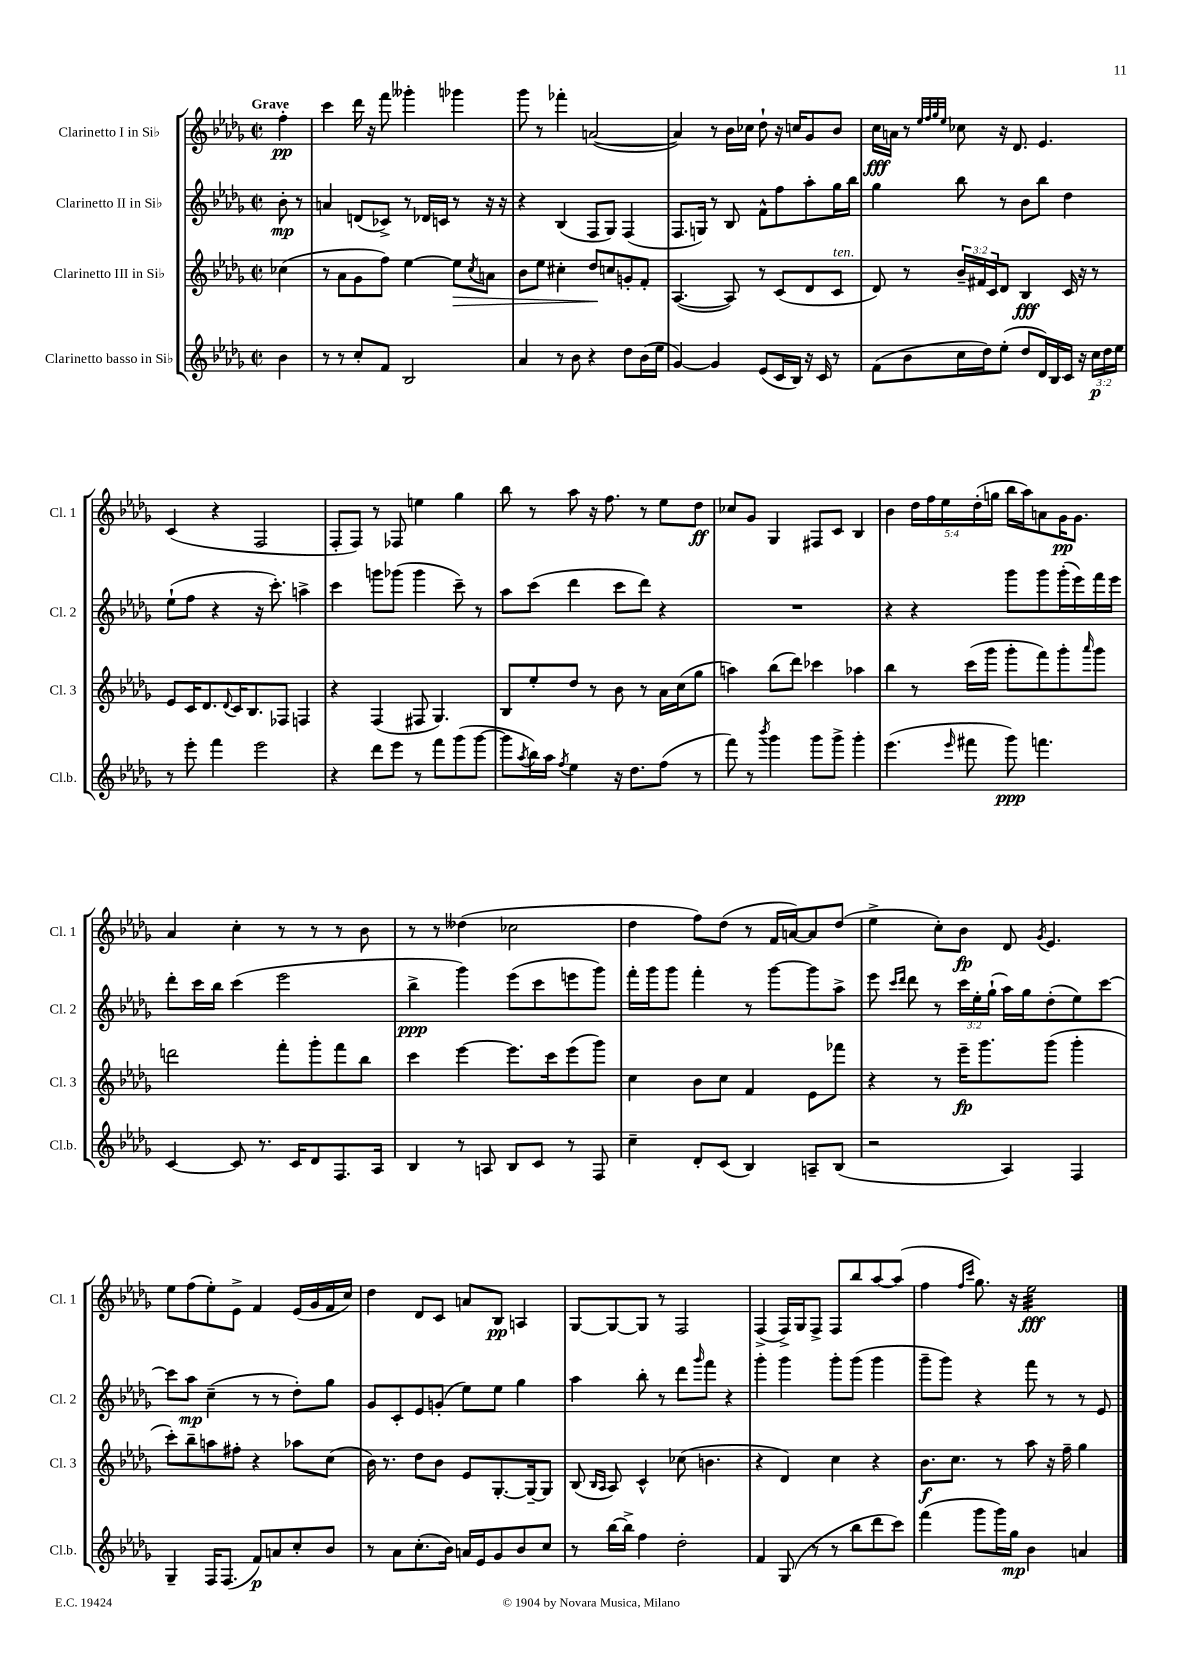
<<
\new StaffGroup <<
\new Staff = "s0" \with { instrumentName = "Clarinetto I in Sib" shortInstrumentName = "Cl. 1" } {
    \clef treble \key des \major \defaultTimeSignature \time 2/2 \override Staff.TupletNumber.text = #tuplet-number::calc-fraction-text \partial 4 \tempo "Grave"
    f''4-.\pp |
    c'''4 des'''16 r16 f'''8 geses'''4-. ges'''4 |
    ges'''8 r8 fes'''4-. a'2~( |
    a'4) r8 bes'16 ces''16 des''8-! r16 c''16 ges'8 bes'8 |
    c''16\fff a'16 r8 \grace { ees''32 f''32 ges''32 ees''32 } ces''8 r16 des'8. ees'4. |
    c'4( r4 f2 |
    f8-. f8) r8 fes8 e''4 ges''4 |
    bes''8 r8 aes''8 r16 f''8. r8 ees''8 des''8\ff |
    ces''8 ges'8 ges4 fis8 c'8 bes4 |
    bes'4 \tuplet 5/4 { des''16 f''16 ees''16 des''16-.( g''16 } bes''16 aes''16) a'8 ges'16\pp ges'8. |
    aes'4 c''4-. r8 r8 r8 bes'8 |
    r8 r8 deses''4( ces''2 |
    des''4 f''8) des''8( r8 f'16 a'16~) a'8 des''8( |
    ees''4-> c''8-.) bes'8\fp des'8 \acciaccatura { ges'8 } ees'4. |
    ees''8 f''8( ees''8-.) ees'8-> f'4 ees'16( ges'16 f'16 c''16) |
    des''4 des'8 c'8 a'8 bes8\pp a4 |
    ges8~ ges8~ ges8 r8 f2 |
    f4->( f16->) ges16 f8-> f8 bes''8 aes''8~ aes''8( |
    f''4 \grace { f''16 c'''16 } ges''8.) r16 ees''2:32\fff \bar "|." |
}
\new Staff = "s1" \with { instrumentName = "Clarinetto II in Sib" shortInstrumentName = "Cl. 2" } {
    \clef treble \key des \major \defaultTimeSignature \time 2/2 \override Staff.TupletNumber.text = #tuplet-number::calc-fraction-text \partial 4
    bes'8-.\mp r8 |
    a'4 d'8( ces'8->) r8 des'16 c'16 r8 r16 r16 |
    r4 bes4( f8 ges8) f4( |
    f8. g16) r8 bes8 f'8-^ f''8 aes''8-. ges''16 bes''16 |
    ges''4 bes''8 r8 bes'8 bes''8 des''4 |
    ees''8-!( f''8 r4 r16 c'''8.-.) a''4-> |
    c'''4 g'''8 ges'''8( ges'''4 c'''8--) r8 |
    aes''8 c'''8( des'''4 c'''8 des'''8) r4 |
    R1 |
    r4 r4 ges'''8 ges'''8 ges'''16-.( ees'''16) f'''16 ees'''16 |
    des'''8-. c'''16 bes''16 c'''4( ees'''2 |
    bes''4->\ppp ges'''4) ees'''8( c'''8 e'''8 ges'''8) |
    f'''16-. ges'''16 ges'''8 f'''4-. r8 ges'''8~ ges'''8 aes''8-> |
    ees'''8 \grace { c'''16 des'''16 } des'''8 r8 \tuplet 3/2 { c'''16 ees''16-. ges''16-!( } aes''16) ges''16 des''8-.( ees''8) c'''8~ |
    c'''8 aes''8\mp c''4--( r8 r8 des''8-.) ges''8 |
    ges'8 c'8-. ees'8 g'8-.( ees''8) ees''8 ges''4 |
    aes''4 bes''8-. r8 des'''8 \grace { ges'''16 } f'''8 r4 |
    ges'''4-. ges'''4 ges'''8-. ges'''8( ges'''4 |
    ges'''8-- ges'''8) r4 f'''8 r8 r8 ees'8 \bar "|." |
}
\new Staff = "s2" \with { instrumentName = "Clarinetto III in Sib" shortInstrumentName = "Cl. 3" } {
    \clef treble \key des \major \defaultTimeSignature \time 2/2 \override Staff.TupletNumber.text = #tuplet-number::calc-fraction-text \partial 4
    ces''4( |
    r8 aes'8 ges'8 f''8) ees''4~ ees''8\> \acciaccatura { c''8 } a'8 |
    bes'8 ees''8 cis''4-. des''8\! c''8 g'8-. f'8-. |
    aes4.~( aes8) r8 c'8( des'8 c'8^\markup { \italic "ten." } |
    des'8) r8 \tuplet 3/2 { bes'16-- fis'16 c'16 } des'8 bes4\fff c'16 r16 r8 |
    ees'8 c'16 des'8. \appoggiatura { des'8 } c'16 bes8. fes8 f4 |
    r4 f4( fis8 ges4.) |
    bes8 ees''8-. des''8 r8 bes'8 r8 aes'16 c''16( ges''8 |
    a''4) bes''8( des'''8) ces'''4 aes''4 |
    bes''4 r8 c'''16( ges'''16 ges'''8-. f'''8) ges'''8-. \grace { aes'''16 } ges'''8 |
    d'''2 f'''8-. ges'''8-. f'''8 bes''8 |
    c'''4 ees'''4~ ees'''8. c'''16 ees'''8( ges'''8) |
    c''4 bes'8 c''8 f'4 ees'8 fes'''8 |
    r4 r8 ees'''16--\fp ges'''8. ges'''8( ges'''4-. |
    c'''8-.) bes''8-- a''8 fis''8-. r4 aes''8 c''8( |
    bes'16) r8. des''8 bes'8 ees'8 ges8.~-. ges16~-- ges8 |
    bes8( \grace { bes16 aes16 } aes8) c'4-^ ces''8( b'4. |
    r4 des'4) c''4 r4 |
    bes'8.\f c''8. r8 aes''8 r16 f''16-- ges''4 \bar "|." |
}
\new Staff = "s3" \with { instrumentName = "Clarinetto basso in Sib" shortInstrumentName = "Cl.b." } {
    \clef treble \key des \major \defaultTimeSignature \time 2/2 \override Staff.TupletNumber.text = #tuplet-number::calc-fraction-text \partial 4
    bes'4 |
    r8 r8 c''8-. f'8 bes2 |
    aes'4 r8 bes'8 r4 des''8 bes'16( ees''16 |
    ges'4~) ges'4 ees'8( c'16 bes16) r16 c'16 r8 |
    f'8( bes'8 c''16 des''16) ees''8-.( des''8 des'16) bes16 c'16 r16 \tuplet 3/2 { c''16\p des''16 ees''16 } |
    r8 ees'''8-. f'''4 ees'''2 |
    r4 des'''8 ees'''8 r8 f'''8 ges'''8( ges'''8~ |
    ges'''8 \acciaccatura { aes''8 } bes''16) aes''16 \acciaccatura { f''8 } ees''4 r16 des''8. f''8( r8 |
    f'''8) r8 \acciaccatura { bes'''8 } ges'''4 ges'''8 ges'''8-> ges'''4-. |
    ees'''4.( \grace { ees'''16 } fis'''8 ges'''8\ppp) f'''4. |
    c'4~ c'8 r8. c'16 des'8 f8. aes16 |
    bes4 r8 a8 bes8 c'8 r8 f8 |
    c''4-- des'8-. c'8( bes4) a8-- bes8( |
    r2 aes4) f4 |
    ges4-- f16 f8.( f'8\p) a'8 c''8-. bes'8 |
    r8 aes'8 c''8.-.( bes'16) a'16 ees'16 ges'8 bes'8 c''8 |
    r8 bes''16~ bes''16-> f''4 des''2-. |
    f'4 ges8( r8 r8 bes''8 des'''8 c'''8) |
    f'''4( ges'''8 ges'''16) ges''16\mp bes'4 a'4 \bar "|." |
}
>>
>>
\layout { \context { \Score \remove "Bar_number_engraver" } }
